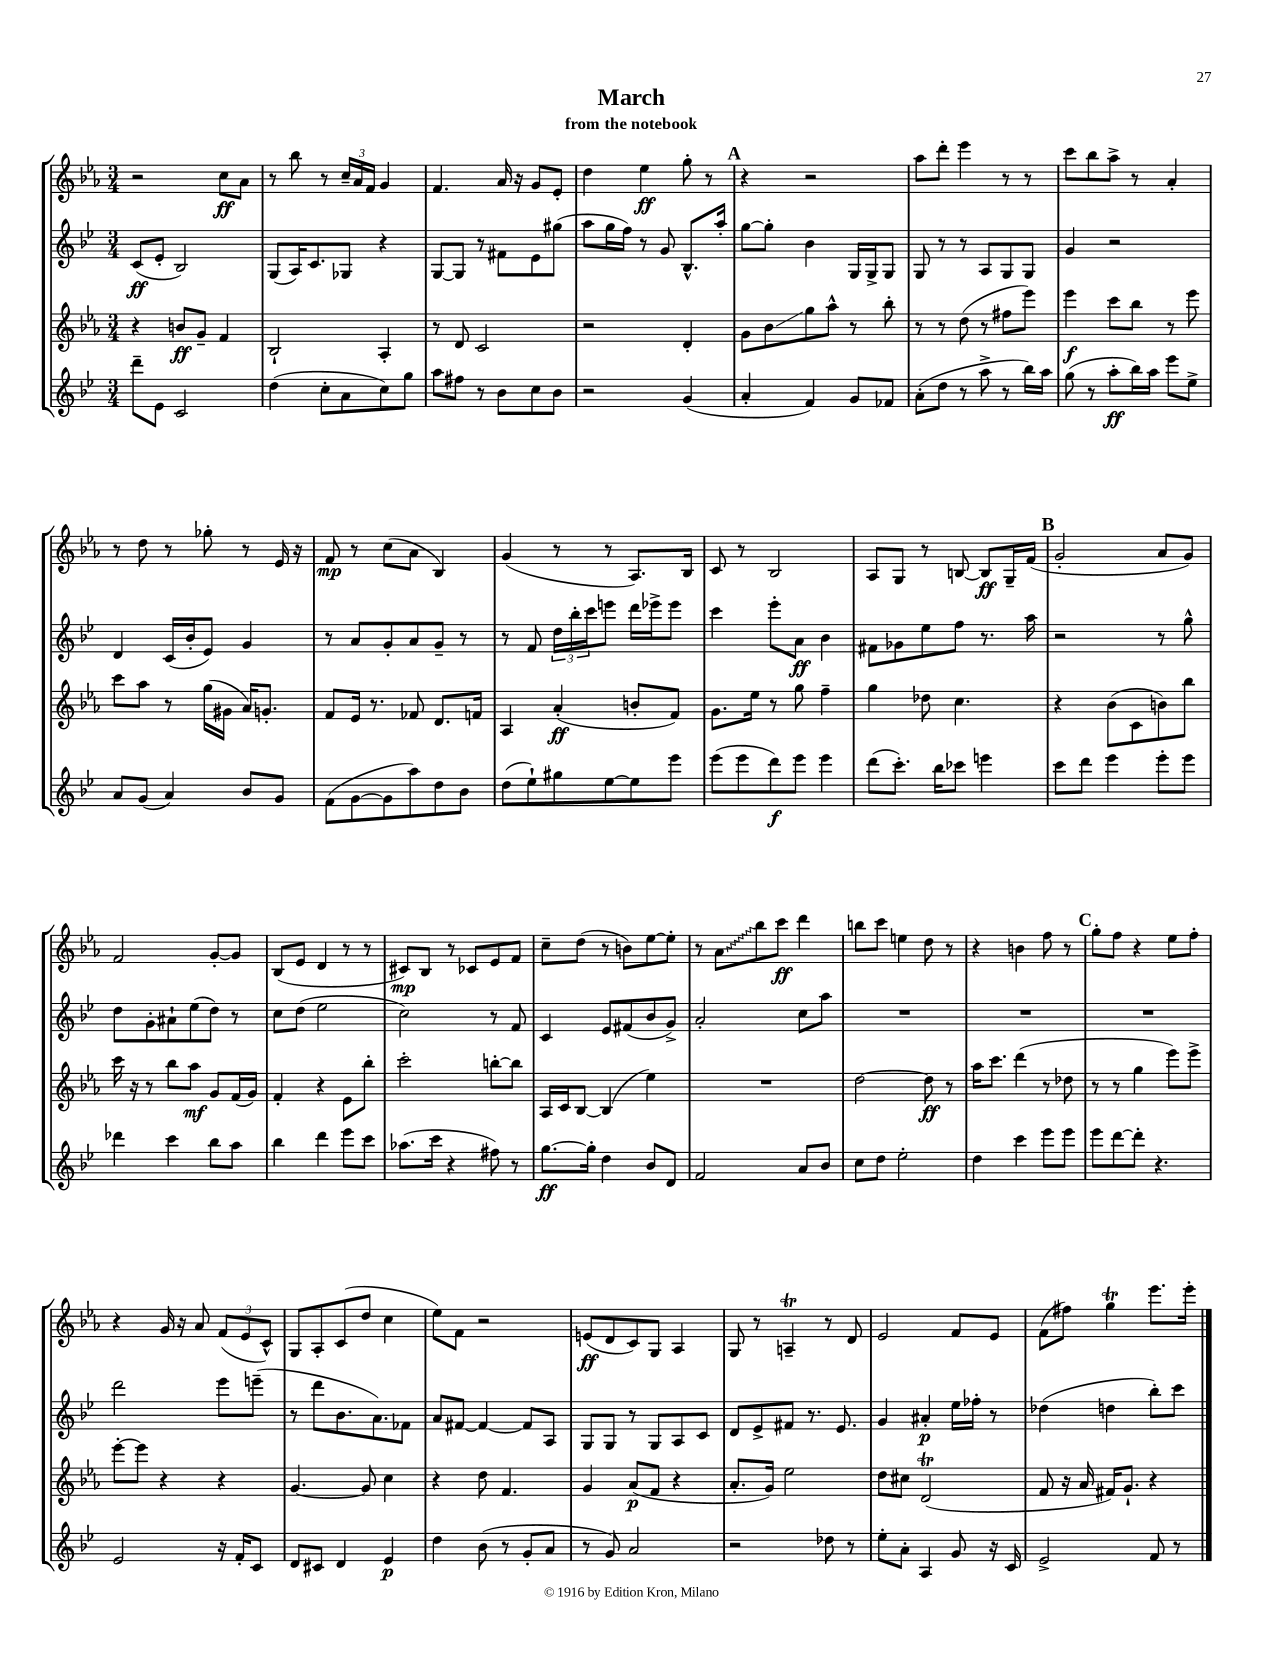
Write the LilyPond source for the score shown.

\header { title = "March" subtitle = "from the notebook" }
<<
\new StaffGroup <<
\new Staff = "s0" {
    \clef treble \key ees \major \numericTimeSignature \time 3/4
    r2 c''8\ff aes'8 |
    r8 bes''8 r8 \tuplet 3/2 { c''16-- aes'16 f'16 } g'4 |
    f'4. aes'16 r16 g'8 ees'8-. |
    d''4 ees''4\ff g''8-. r8 |
    \mark \markup { \bold "A" } r4 r2 |
    aes''8 d'''8-. ees'''4 r8 r8 |
    c'''8 bes''8 aes''8-> r8 aes'4-. |
    r8 d''8 r8 ges''8-. r8 ees'16 r16 |
    f'8\mp r8 c''8( aes'8 bes4) |
    g'4( r8 r8 aes8.) bes16 |
    c'8 r8 bes2 |
    aes8 g8 r8 b8~ b8\ff g16-- f'16( |
    \mark \markup { \bold "B" } g'2-. aes'8 g'8) |
    f'2 g'8~-. g'8 |
    bes8( ees'8 d'4 r8 r8 |
    cis'8\mp) bes8 r8 ces'8 ees'8 f'8 |
    c''8-- d''8( r8 b'8) ees''8~ ees''8-. |
    r8 \once \override Glissando.style = #'zigzag aes'8\glissando bes''8 c'''8\ff d'''4 |
    b''8 c'''8 e''4 d''8 r8 |
    r4 b'4 f''8 r8 |
    \mark \markup { \bold "C" } g''8-. f''8 r4 ees''8 f''8-. |
    r4 g'16 r16 aes'8 \tuplet 3/2 { f'8( ees'8 c'8-^) } |
    g8 aes8-. c'8( d''8 c''4 |
    ees''8) f'8 r2 |
    e'8\ff( d'8 c'8) g8 aes4 |
    g8 r8 a4--\trill r8 d'8 |
    ees'2 f'8 ees'8 |
    f'8( fis''8) g''4\trill ees'''8. ees'''16-. \bar "|." |
}
\new Staff = "s1" {
    \clef treble \key bes \major \numericTimeSignature \time 3/4
    c'8\ff( ees'8-. bes2) |
    g8( a16) c'8. ges8 r4 |
    g8~ g8 r8 fis'8 ees'8 gis''8( |
    a''8 g''16 f''16) r8 g'8 bes8.-^ a''16-. |
    \mark \markup { \bold "A" } g''8~ g''8-. bes'4 g16 g16-> g8 |
    g8 r8 r8 a8 g8 g8 |
    g'4 r2 |
    d'4 c'16( bes'16-. ees'8) g'4 |
    r8 a'8 g'8-. a'8 g'8-- r8 |
    r8 f'8 \tuplet 3/2 { d''16 bes''16-. c'''16 } e'''8 d'''16 ees'''16-> ees'''8 |
    c'''4 ees'''8-. a'8\ff bes'4 |
    fis'8 ges'8 ees''8 f''8 r8. a''16 |
    \mark \markup { \bold "B" } r2 r8 g''8-^ |
    d''8 g'8-. ais'8-! ees''8( d''8) r8 |
    c''8 d''8( ees''2 |
    c''2) r8 f'8 |
    c'4 ees'8 fis'8( bes'8 g'8->) |
    a'2-. c''8 a''8 |
    R2. |
    R2. |
    \mark \markup { \bold "C" } R2. |
    d'''2 ees'''8 e'''8--( |
    r8 d'''8 bes'8. a'8.) fes'8 |
    a'8 fis'8~ fis'4~ fis'8 a8 |
    g8 g8 r8 g8 a8 c'8 |
    d'8 ees'8-> fis'8 r8. ees'8. |
    g'4 ais'4-.\p ees''16 fes''16-. r8 |
    des''4( d''4 bes''8-.) c'''8 \bar "|." |
}
\new Staff = "s2" {
    \clef treble \key ees \major \numericTimeSignature \time 3/4
    r4 b'8\ff g'8-- f'4 |
    bes2-! aes4-. |
    r8 d'8 c'2 |
    r2 d'4-. |
    \mark \markup { \bold "A" } g'8 bes'8\glissando g''8 aes''8-^ r8 bes''8-. |
    r8 r8 d''8( r8 fis''8 ees'''8) |
    ees'''4\f c'''8 bes''8 r8 ees'''8 |
    c'''8 aes''8 r8 g''16( gis'16 aes'16) g'8.-. |
    f'8 ees'16 r8. fes'8 d'8. f'16 |
    aes4 aes'4-.\ff( b'8-. f'8) |
    g'8. ees''16 r8 g''8 f''4-- |
    g''4 des''8 c''4. |
    \mark \markup { \bold "B" } r4 bes'8( c'8 b'8) bes''8 |
    c'''16 r16 r8 bes''8 aes''8\mf g'8 f'16( g'16) |
    f'4-. r4 ees'8 bes''8-. |
    c'''2-. b''8~-. b''8 |
    aes16 c'16 bes8~ bes4( ees''4) |
    R2. |
    d''2~ d''8\ff r8 |
    aes''16 c'''8. d'''4( r8 des''8 |
    \mark \markup { \bold "C" } r8 r8 g''4 ees'''8) ees'''8-> |
    ees'''8~-. ees'''8 r4 r4 |
    g'4.~ g'8 c''4 |
    r4 d''8 f'4. |
    g'4 aes'8\p( f'8 r4 |
    aes'8.-. g'16) ees''2 |
    d''8 cis''8 d'2\trill( |
    f'8 r16 aes'16 fis'16) g'8.-! r4 \bar "|." |
}
\new Staff = "s3" {
    \clef treble \key bes \major \numericTimeSignature \time 3/4
    d'''8-- ees'8 c'2 |
    d''4( c''8-. a'8 c''8) g''8 |
    a''8 fis''8 r8 bes'8 c''8 bes'8 |
    r2 g'4( |
    \mark \markup { \bold "A" } a'4-. f'4) g'8 fes'8 |
    a'8-.( d''8 r8 a''8-> r8 bes''16) a''16 |
    g''8( r8 a''8-.\ff bes''16) a''16 ees'''8 ees''8-> |
    a'8 g'8( a'4) bes'8 g'8 |
    f'8( g'8~ g'8 a''8) d''8 bes'8 |
    d''8( ees''8-!) gis''8 ees''8~ ees''8 ees'''8 |
    ees'''8( ees'''8 d'''8\f) ees'''8 ees'''4 |
    d'''8( c'''8.-.) bes''16 ces'''8 e'''4 |
    \mark \markup { \bold "B" } c'''8 d'''8 ees'''4 ees'''8-. ees'''8 |
    des'''4 c'''4 bes''8 a''8 |
    bes''4 d'''4 ees'''8 c'''8 |
    aes''8.( c'''16 r4 fis''8) r8 |
    g''8.~\ff g''16-. d''4 bes'8 d'8 |
    f'2 a'8 bes'8 |
    c''8 d''8 ees''2-. |
    d''4 c'''4 ees'''8 ees'''8 |
    \mark \markup { \bold "C" } ees'''8 d'''8~ d'''8-. r4. |
    ees'2 r16 f'16-. c'8 |
    d'8 cis'8 d'4 ees'4\p |
    d''4 bes'8( r8 g'8-. a'8 |
    r8 g'8) a'2 |
    r2 des''8 r8 |
    ees''8-. a'8-. a4 g'8 r16 c'16 |
    ees'2-> f'8 r8 \bar "|." |
}
>>
>>
\layout { \context { \Score \remove "Bar_number_engraver" } }
